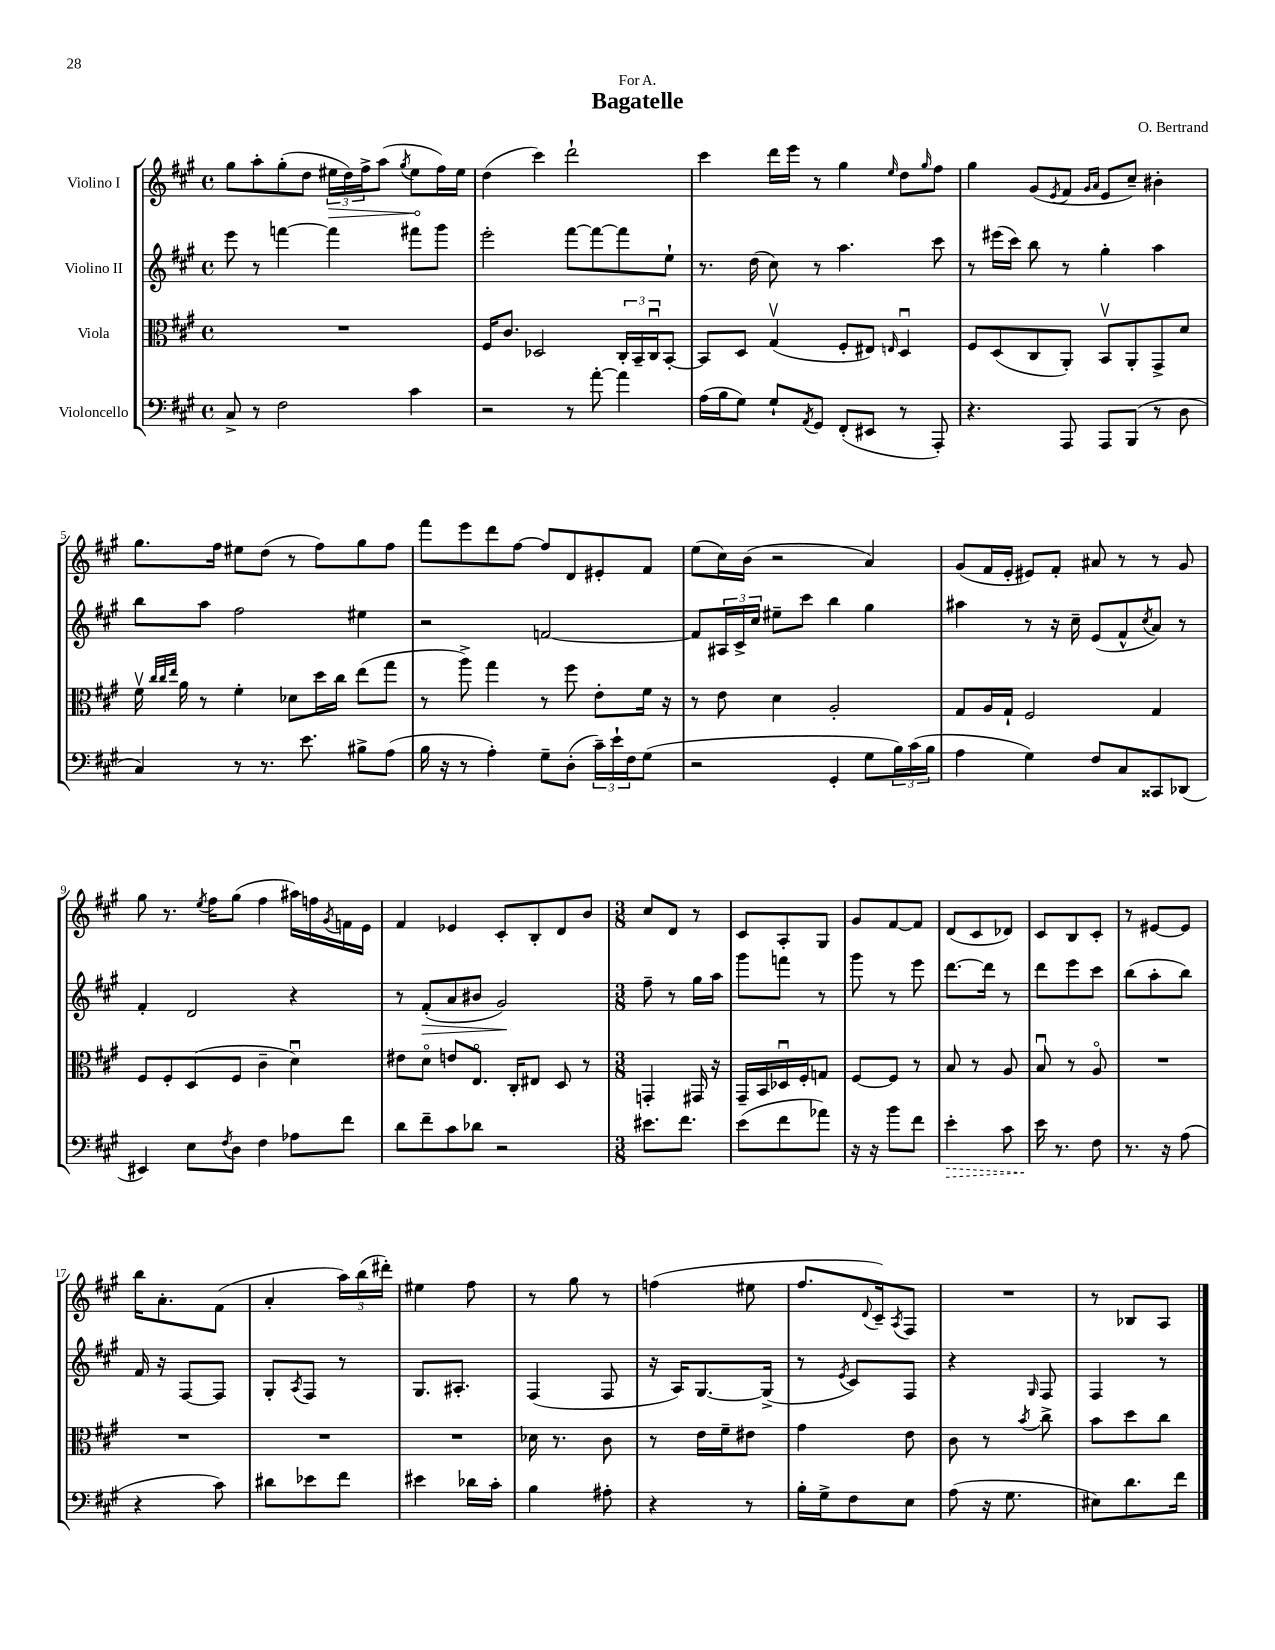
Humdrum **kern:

**kern	**kern	**kern	**kern
*staff4	*staff3	*staff2	*staff1
*clefF4	*clefC3	*clefG2	*clefG2
*k[f#c#g#]	*k[f#c#g#]	*k[f#c#g#]	*k[f#c#g#]
*M4/4	*M4/4	*M4/4	*M4/4
*met(c)	*met(c)	*met(c)	*met(c)
8C#^/	1r	8eee\	8gg#\L
8r	.	8r	8aa'\
2F#\	.	[4fff\	(8gg#'\
.	.	.	8dd\J
.	.	4fff\]	24ee#\LL
.	.	.	24dd\)
.	.	.	24ff#^\J
.	.	.	(8aa\J
.	.	.	8qgg#/
4c#\	.	8fff#\L	8ee#\L
.	.	8ggg#\J	16ff#\L)
.	.	.	16ee#\JJ
=	=	=	=
2r	16F#/LK	2eee'\	(4dd\
.	8.c#/J	.	.
.	2D-/	.	4ccc#\)
8r	.	[8fff#\L	2ddd`\
[8a'\	.	8fff#\_	.
4a\]	24C#'/LL	8fff#\]	.
.	24BB~/	.	.
.	24C#u/J	.	.
.	[8BB'/J	8ee`\J	.
=	=	=	=
(16A\LL	8BB/]L	8.r	4ccc#\
16B\J	.	.	.
8G#\J)	8D/J	.	.
.	.	(16dd\	.
8G#`/L	(4G#v/	8cc#\)	16ddd\LL
.	.	.	16eee\JJ
8qAA/	.	.	.
8GG#/J	.	8r	8r
(8FF#'/L	8F#'/L	4.aa\	4gg#\
8EE#/J	8E#/J)	.	.
.	16qqE/	.	16qqee/
8r	4Du/	.	8dd\L
.	.	.	16qqgg#/
8AAA'/)	.	8ccc#\	8ff#\J
=	=	=	=
4.r	8F#/L	8r	4gg#\
.	(8D/	(16eee#\LL	.
.	.	16ccc#\JJ)	.
.	8C#/	8bb\	(8g#/L
.	.	.	8qe/
8AAA/	8AA'/J)	8r	8f#/J
.	.	.	16qqg#/LL
.	.	.	16qqa/JJ
8AAA/L	8BBv/L	4gg#'\	8e/L
(8BBB/J	8AA'/	.	8cc#~/J)
8r	8GG#^/	4aa\	4b#'\
8D\	8d/J	.	.
=	=	=	=
4C#/)	16f#v\	8bb\L	8.gg#\L
.	32qqcc#/LLL	.	.
.	32qqcc#/	.	.
.	32qqee/JJJ	.	.
.	16a\	.	.
.	8r	8aa\J	.
.	.	.	16ff#\Jk
8r	4f#'\	2ff#\	8ee#\L
8.r	.	.	(8dd\J
.	8d-\L	.	8r
8.e\	.	.	.
.	16dd\L	.	8ff#\L)
.	16cc#\JJ	.	.
8B#^\L	(8ee\L	4ee#\	8gg#\
(8A\J	8gg#\J	.	8ff#\J
=	=	=	=
16B\	8r	2r	8fff#\L
16r	.	.	.
8r	8aa^\)	.	8eee\
4A'\)	4gg#\	.	8ddd\
.	.	.	[8ff#\J
8G#~\L	8r	[2f/	8ff#/]L
(8D'\J	8ff#\	.	8d/
24c#~\LL)	8e'\L	.	8e#'/
24e`\	.	.	.
24F#\J	.	.	.
(8G#\J	16f#\Jk	.	8f#/J
.	16r	.	.
=	=	=	=
2r	8r	8f/]L	(8ee\L
.	8e\	24A#/L	16cc#\L)
.	.	24c#^/	.
.	.	.	(16b\JJ
.	.	24cc#/JJ	.
.	4d\	8ee#~\L	2r
.	.	8ccc#\J	.
4GG#'/	2A'/	4bb\	.
8G#\L	.	4gg#\	4a/)
24B\L)	.	.	.
(24c#\	.	.	.
24B\JJ	.	.	.
=	=	=	=
4A\	8G#/L	4aa#\	(8g#/L
.	16A/L	.	16f#/L
.	16G#`/JJ	.	16e'/JJ
4G#\)	2F#/	8r	8e#/L)
.	.	16r	8f#'/J
.	.	16cc#~\	.
8F#/L	.	(8e/L	8a#/
8C#/	.	8f#^^/	8r
.	.	8qcc#/	.
8CC##/	4G#/	8a/J)	8r
(8DD-/J	.	8r	8g#/
=	=	=	=
4EE#/)	8F#/L	4f#'/	8gg#\
.	8F#'/	.	8.r
8E\L	(8D/	2d/	.
.	.	.	8qee/
.	.	.	16ff#\LK
8qF#/	.	.	.
8D\J	8F#/J	.	(8gg#\J
4F#\	4c#~\	.	4ff#\
8A-\L	4du\)	4r	16aa#\LL)
.	.	.	16ff\
.	.	.	8qg#/
8f#\J	.	.	16f\
.	.	.	16e\JJ
=	=	=	=
8d\L	8e#\L	8r	4f#/
8f#~\	8do\J	(8f#'/L	.
8c#\	8e/L	8a/	4e-/
8d-\J	8.Eo/J	8b#/J	.
2r	.	2g#/)	8c#'/L
.	16C#'/LK	.	.
.	8E#/J	.	8B'/
.	8D/	.	8d/
.	8r	.	8b/J
=	=	=	=
*M3/8	*M3/8	*M3/8	*M3/8
8.e#\L	4GG'/	8ff#~\	8cc#/L
.	.	8r	8d/J
8.f#\J	.	.	.
.	16GG#/	16gg#\LL	8r
.	16r	16aa\JJ	.
=	=	=	=
(8e\L	16GG#~/LL	8ggg#\L	8c#/L
.	16BB/	.	.
8f#\	16D-u/	8fff\J	8A'/
.	16F#'/J	.	.
8a-\J)	8G/J	8r	8G#/J
=	=	=	=
16r	[8F#/L	8ggg#\	8g#/L
16r	.	.	.
8b\L	8F#/]J	8r	[8f#/
8f#\J	8r	8eee\	8f#/]J
=	=	=	=
4e'\	8B/	[8.ddd\L	(8d/L
.	8r	.	8c#/
.	.	16ddd\]Jk	.
8c#\	8A/	8r	8d-/J)
=	=	=	=
16e\	8Bu/	8ddd\L	8c#/L
8.r	.	.	.
.	8r	8eee\	8B/
8F#\	8Ao/	8ccc#\J	8c#'/J
=	=	=	=
8.r	4.r	(8bb\L	8r
.	.	8aa'\	[8e#/L
16r	.	.	.
(8A\	.	8bb\J)	8e#/]J
=	=	=	=
4r	4.r	16f#/	16bb\LK
.	.	16r	8.a'\
.	.	[8F#/L	.
8c#\)	.	8F#/]J	(8f#\J
=	=	=	=
8d#\L	4.r	8G#'/L	4a'/
.	.	8qA/	.
8e-\	.	8F#/J	.
8f#\J	.	8r	24aa\LL)
.	.	.	(24bb\
.	.	.	24ddd#'\JJ)
=	=	=	=
4e#\	4.r	8.G#/L	4ee#\
.	.	8.A#'/J	.
16d-\LL	.	.	8ff#\
16c#'\JJ	.	.	.
=	=	=	=
4B\	16d-\	(4F#/	8r
.	8.r	.	.
.	.	.	8gg#\
8A#'\	8c#\	8F#/	8r
=	=	=	=
4r	8r	16r	(4ff\
.	.	16A/LK)	.
.	16e\LL	[8.G#/	.
.	16f#~\J	.	.
8r	8e#\J	.	8ee#\
.	.	(16G#^/]Jk	.
=	=	=	=
16B'\LL	4g#\	8r	8.ff#/L
16G#^\J	.	.	.
.	.	8qe/	.
8F#\	.	8c#/L)	.
.	.	.	8qqd/
.	.	.	16c#~/k)
.	.	.	8qA/
8E\J	8e\	8F#/J	8F#/J
=	=	=	=
(8A\	8c#\	4r	4.r
16r	8r	.	.
8.G#\	.	.	.
.	8qb/	16qqG#/	.
.	8cc#^\	8F#/	.
=	=	=	=
8E#\L)	8b\L	4F#/	8r
8.d\	8dd\	.	8B-/L
.	8cc#\J	8r	8A/J
16f#\Jk	.	.	.
==	==	==	==
*-	*-	*-	*-
